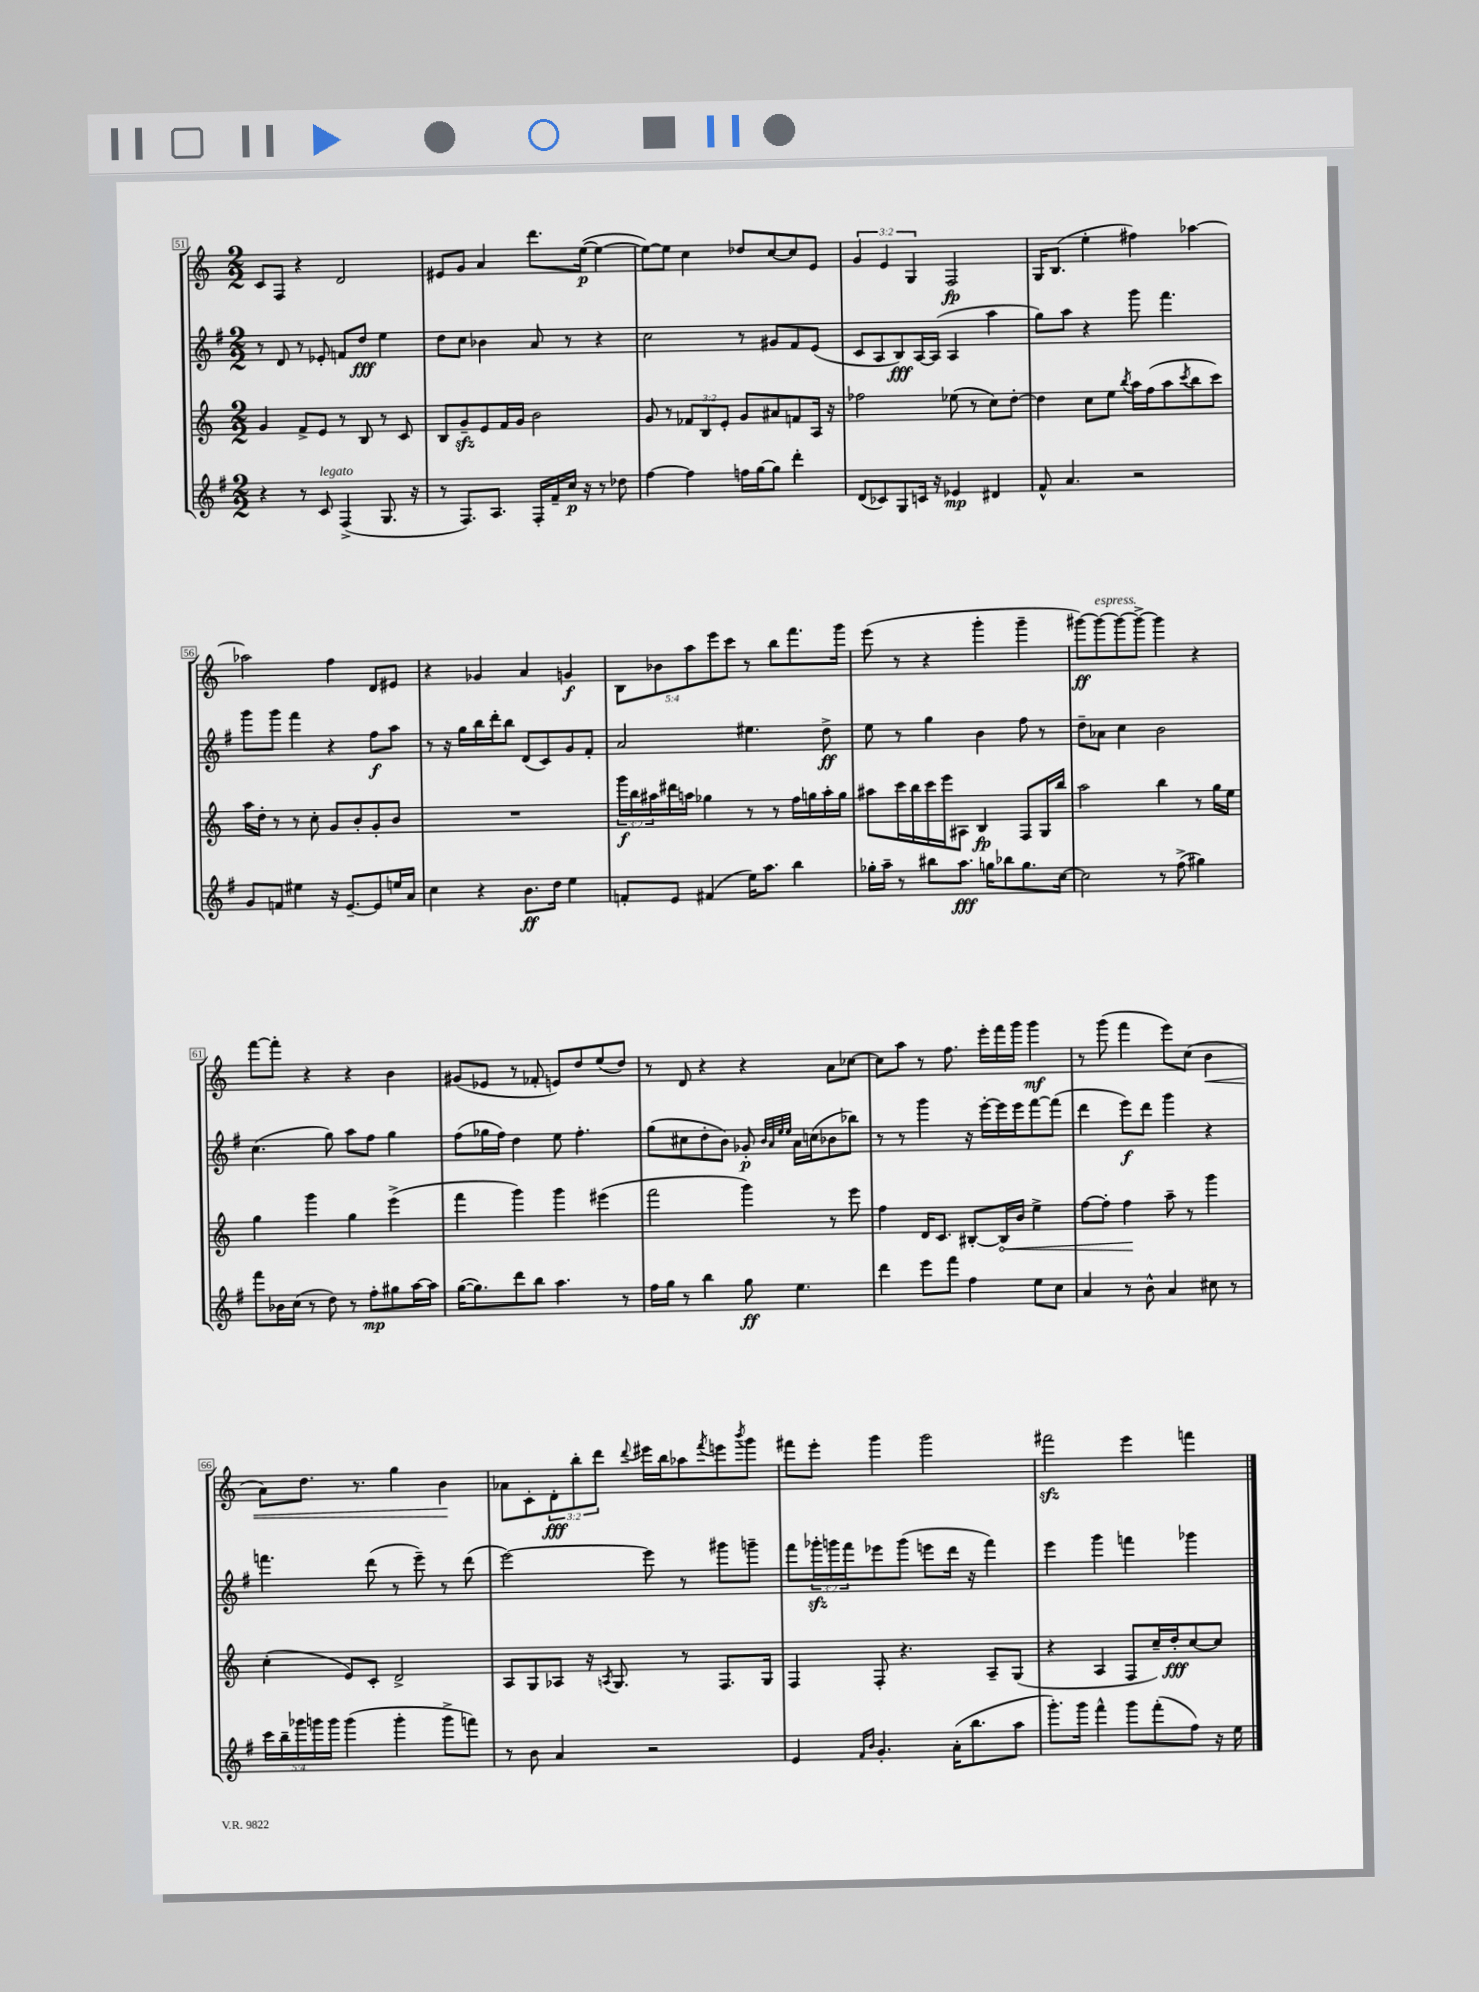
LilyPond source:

<<
\new StaffGroup <<
\new Staff = "s0" {
    \clef treble \key c \major \numericTimeSignature \time 2/2 \override Staff.TupletNumber.text = #tuplet-number::calc-fraction-text
    c'8 f8 r4 d'2 |
    eis'8 g'8 a'4 d'''8. e''16~\p( e''4~ |
    e''8~) e''8 c''4 des''8 c''8~ c''8 e'8 |
    \tuplet 3/2 { g'4 e'4 g4 } f2\fp |
    g16 b8.( e''4-. fis''4) aes''4~ |
    aes''2 f''4 d'8 eis'8 |
    r4 ges'4 a'4 g'4\f |
    \tuplet 5/4 { b8 bes'8 a''8 e'''8 c'''8 } r8 b''8 f'''8. g'''16 |
    e'''8( r8 r4 g'''4-. g'''4-- |
    gis'''8~\ff) gis'''8~^\markup { \italic "espress." } gis'''8~ gis'''8~-> gis'''4 r4 |
    f'''8~ f'''8-. r4 r4 b'4 |
    gis'8( ees'8 r8 fes'8-. e'8) d''8 e''8( d''8) |
    r8 d'8 r4 r4 a'8 ces''8~ |
    ces''8 a''8 r8 f''8. e'''16-. f'''16 g'''16 g'''4\mf |
    r8 g'''8( f'''4 e'''8) c''8( b'4\< |
    a'8) d''8. r8. g''4 b'4\! |
    aes'8 c'8-. \tuplet 3/2 { d'8-.\fff b''8-. d'''8 } \appoggiatura { d'''8 } eis'''16 b''16 aes''8 \acciaccatura { f'''8 } e'''8 \acciaccatura { b'''8 } g'''8 |
    fis'''8 e'''8-. g'''4 g'''2 |
    fis'''2\sfz e'''4 f'''4 \bar "|." |
}
\new Staff = "s1" {
    \clef treble \key g \major \numericTimeSignature \time 2/2 \override Staff.TupletNumber.text = #tuplet-number::calc-fraction-text
    r8 d'8 r8 ees'8-. f'8 d''8\fff e''4 |
    d''8 c''8 bes'4 a'8 r8 r4 |
    c''2 r8 gis'8 fis'8 e'8( |
    c'8 a8 b8\fff) a16~ a16( a4 a''4 |
    g''8) a''8 r4 g'''8 fis'''4. |
    g'''8 g'''8 fis'''4 r4 fis''8\f a''8 |
    r8 r16 g''16 b''16 d'''16-. b''8 d'8( c'8) g'8 fis'8-. |
    a'2 eis''4. d''8->\ff |
    e''8 r8 g''4 b'4 fis''8 r8 |
    d''8-- aes'8 c''4 b'2 |
    c''4.( g''8) a''8 fis''8 g''4 |
    fis''8( ges''16 fis''16) d''4 e''8 fis''4.-. |
    g''8( cis''8 d''8-. b'8) ges'8-.\p \grace { b'32 a'32 e''32 e''32 } a'16 c''16( bes'8 bes''8) |
    r8 r8 g'''4 r16 e'''16~-. e'''16 e'''16 fis'''8~ fis'''8( |
    d'''4 e'''8\f) d'''8 g'''4 r4 |
    f'''4. d'''8( r8 e'''8--) r8 d'''8( |
    e'''2~) e'''8 r8 gis'''8 g'''8-- |
    fis'''8 \tuplet 3/2 { ges'''16-.\sfz g'''16 fis'''16 } ees'''8 g'''8( e'''8 d'''16 r16 fis'''4) |
    e'''4 g'''4 f'''4 ges'''4 \bar "|." |
}
\new Staff = "s2" {
    \clef treble \key c \major \numericTimeSignature \time 2/2 \override Staff.TupletNumber.text = #tuplet-number::calc-fraction-text
    g'4 f'8-> e'8 r8 b8 r8 c'8 |
    b8 g'8--\sfz e'8 f'16 g'16 b'2 |
    g'8 r8 \tuplet 3/2 { fes'8 b8 e'8-. } g'8 ais'8 f'8 a16 r16 |
    fes''2 ees''8( r8 c''8) d''8~-. |
    d''4 c''8 e''8 \acciaccatura { b''8 } a''16 f''16( a''8 \acciaccatura { c'''8 } b''8 c'''8) |
    a''16 d''16-. r8 r8 c''8-. g'8 b'8-. g'8-. b'8 |
    R1 |
    \tuplet 3/2 { g'''16\f b''16 ais''16 } dis'''16 a''16 ges''4 r8 r8 f''16 g''16 a''16-. g''16 |
    ais''8 c'''16 b''16 c'''16 e'''16 ais8 b4\fp f8 g16 b''16 |
    a''2 b''4 r8 g''16 e''16 |
    g''4 g'''4 g''4 e'''4->( |
    f'''4 g'''4) g'''4 eis'''4( |
    f'''2 g'''4) r8 e'''8 |
    f''4 d'16 c'8. bis8~-. \once \override Hairpin.circled-tip = ##t bis16\< b'16 e''4-> |
    f''8~ f''8-. f''4\! a''8-- r8 g'''4 |
    c''4-.( e'8) c'8-. d'2-> |
    a8 g8 aes8 r16 \acciaccatura { a8 } g8. r8 f8. g16 |
    f4 f8-. r4. a8-- g8( |
    r4 a4 f8 c''16--) d''16-.\fff c''8~ c''8 \bar "|." |
}
\new Staff = "s3" {
    \clef treble \key g \major \numericTimeSignature \time 2/2 \override Staff.TupletNumber.text = #tuplet-number::calc-fraction-text
    r4 r8 c'8^\markup { \italic "legato" } fis4->( g8. r16 |
    r8 fis8.) a8. fis16-. fis'16-- c''16\p r16 r8 des''8 |
    fis''4~ fis''4 f''16 g''16~ g''8 d'''4-. |
    d'8( ces'8) g8 c'16 r16 ees'4\mp dis'4 |
    fis'8-^ a'4. r2 |
    g'8 f'8 eis''4 r16 e'8.~-- e'8 e''16 a'16 |
    c''4 r4 b'8.\ff d''16 e''4 |
    f'8-. e'8 fis'4( e''16) a''8. b''4 |
    ges''16-. a''16-- r8 bis''8 a''8.\fff g''16 bes''8 g''8. c''16~ |
    c''2 r8 fis''8->( gis''4) |
    fis'''8 bes'16 c''16( r8 d''8) r8 fis''8-.\mp gis''8 a''16~ a''16 |
    g''16~( g''8.) d'''8 b''8 a''4. r8 |
    fis''16 g''16 r8 b''4 g''8\ff e''4. |
    d'''4 e'''8 fis'''8 fis''4 e''8 c''8 |
    a'4 r8 b'8-^ a'4 cis''8 r8 |
    \tuplet 5/4 { c'''16 b''16-- ges'''16 g'''16 g'''16 } g'''4( g'''4-. g'''8-> f'''8) |
    r8 b'8 a'4 r2 |
    e'4 \grace { fis'16 b'16 } g'4.-. a'16-.( b''8. a''8 |
    g'''8.-.) g'''16 fis'''4-^ g'''8 fis'''8-.( fis''8) r16 e''16 \bar "|." |
}
>>
>>
\layout { \context { \Score currentBarNumber = #51 \override BarNumber.stencil = #(make-stencil-boxer 0.1 0.3 ly:text-interface::print) } }
